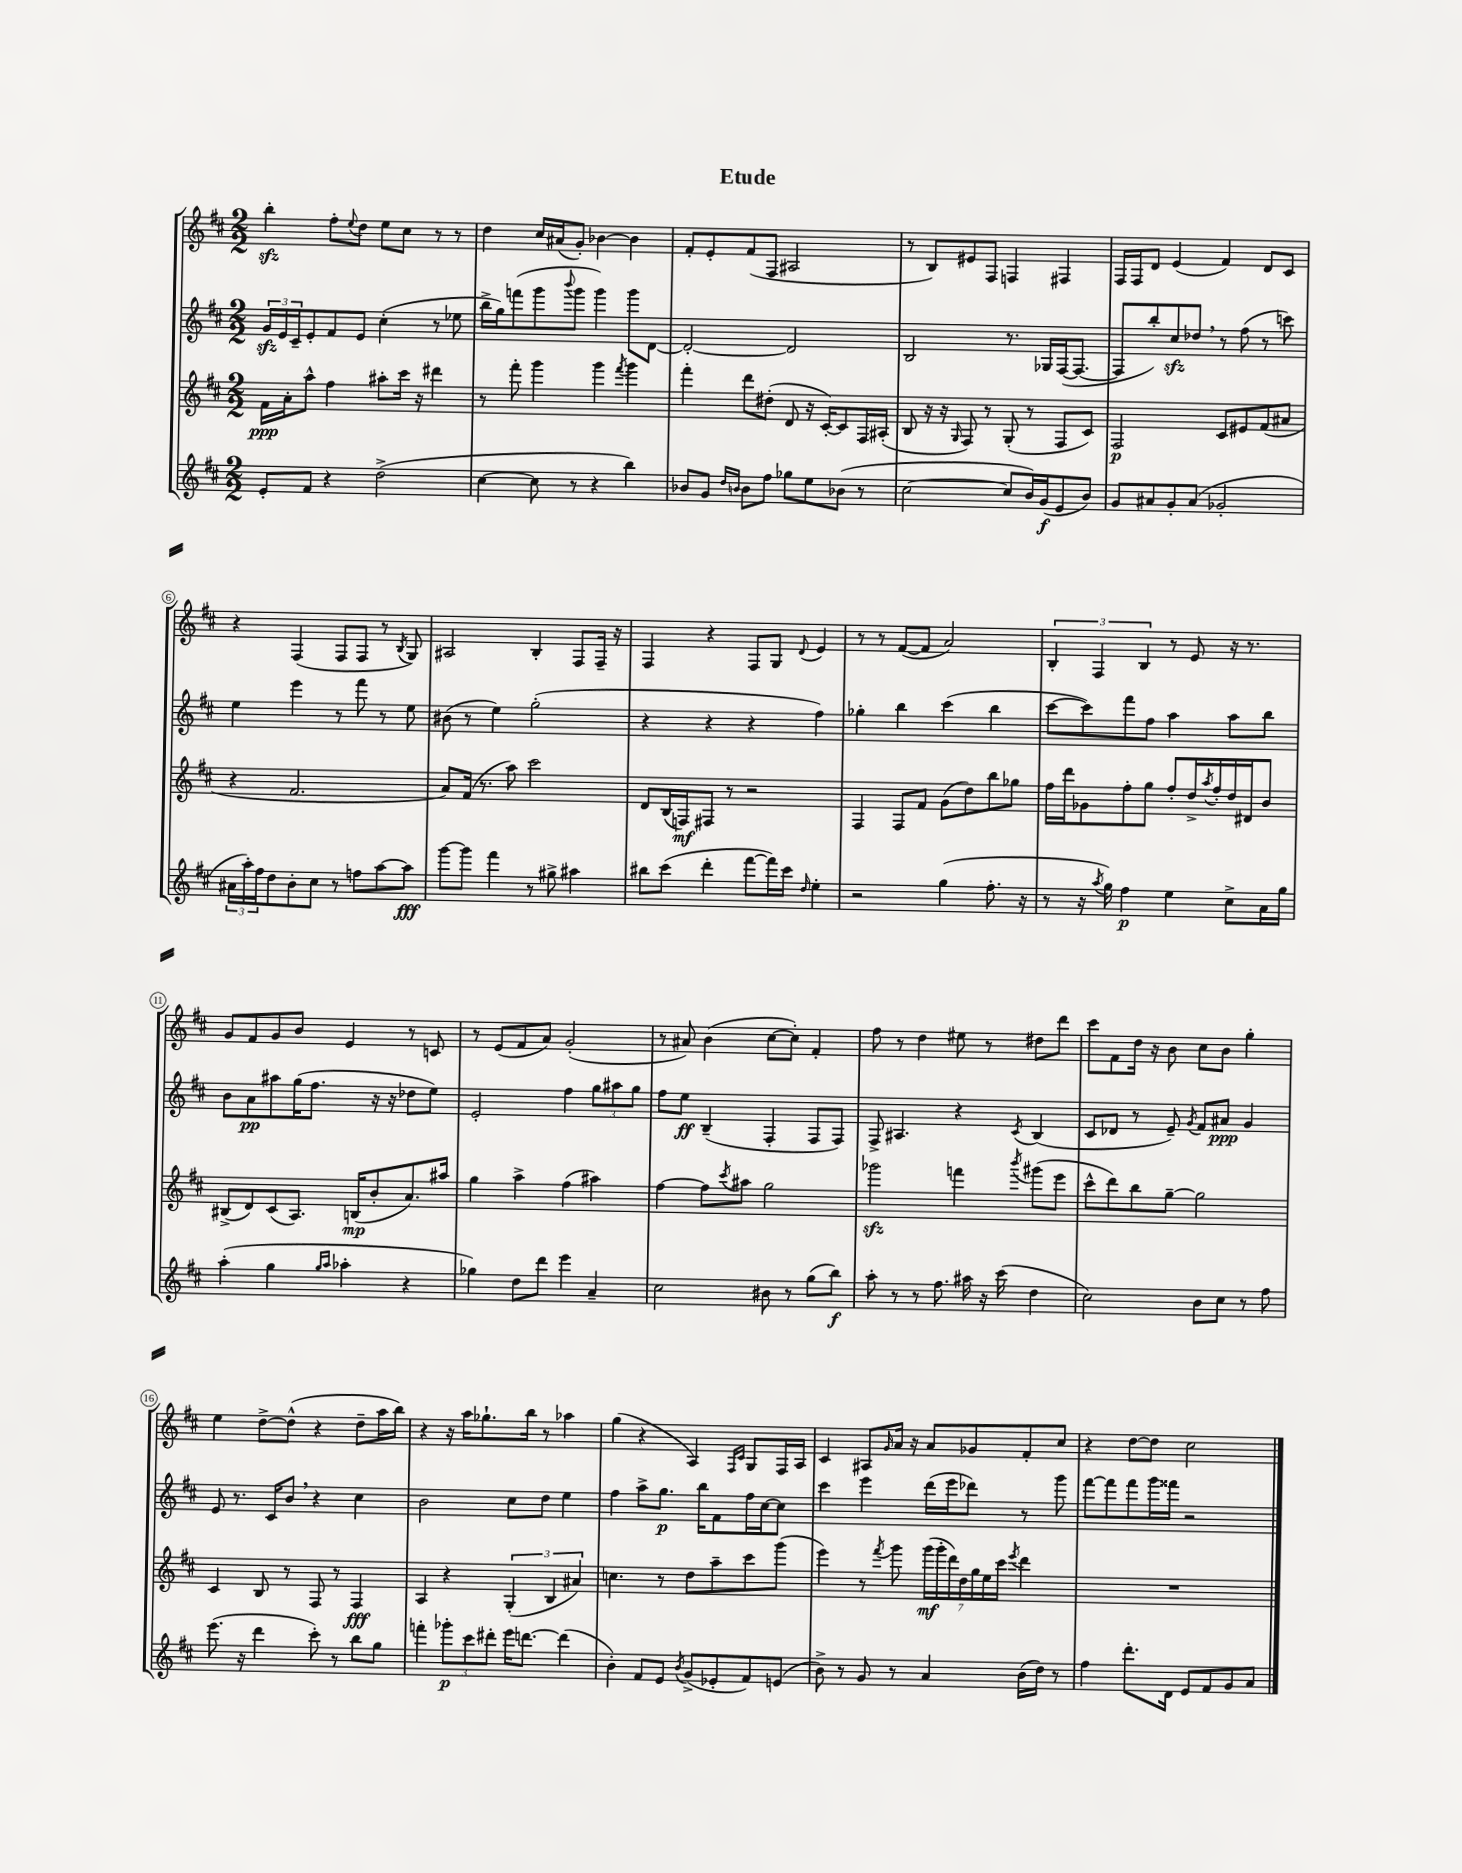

**kern	**kern	**kern	**kern
*staff4	*staff3	*staff2	*staff1
*clefG2	*clefG2	*clefG2	*clefG2
*k[f#c#]	*k[f#c#]	*k[f#c#]	*k[f#c#]
*M2/2	*M2/2	*M2/2	*M2/2
8e'	16f#	24g	4bb'
.	.	24e	.
.	16a'	.	.
.	.	24c#~	.
8f#	8aa^^	8e'	.
4r	4ff#	8f#	8ff#'
.	.	.	8qqee
.	.	8e	8dd
(2dd^	8aa#'	(4cc#'	8ee
.	16ccc#	.	8cc#
.	16r	.	.
.	4ddd#	8r	8r
.	.	8ee-	8r
=	=	=	=
[4cc#	8r	16bb^	4dd
.	.	16gg)	.
.	8fff#'	(8fff	.
8cc#]	4ggg	8ggg	16cc#
.	.	.	(16a#
.	.	8qqbbb	.
8r	.	8ggg	8g')
4r	4ggg	4ggg)	[4b-
.	8qfff#	.	.
4bb)	4ggg	8ggg	4b-]
.	.	[8d	.
=	=	=	=
8b-	4fff#'	2d'_	8f#'
8g	.	.	8e'
16qqdd	.	.	.
16qqb	.	.	.
8b	8ddd	.	(8f#
8ff#	(8dd#'	.	8F#
8gg-	8d	2d]	2A#
8ee	16r	.	.
.	[16c#')	.	.
(8b-	8c#]	.	.
8r	16F#	.	.
.	(16A#'	.	.
=	=	=	=
[2cc#	8B	2B	8r
.	16r	.	8B)
.	16r	.	.
.	16qqG	.	.
.	8F#)	.	8e#
.	8r	.	8F#
8cc#]	(8G'	8.r	4F
16b)	8r	.	.
(16g	.	16G-	.
8e	8F#	([16F#	4F#
.	.	8.F#_	.
8b)	8c#)	.	.
=	=	=	=
8g	2F#	8F#]	16F#
.	.	.	16F#
8a#	.	8bb')	8d
8g'	.	8cc#	(4e
(8a#	.	8dd-	.
2g-'	8c#	8r	4f#)
.	8e#	(8ff#	.
.	(8f#	8r	8d
.	8a#	8ccc)	8c#
=	=	=	=
24a#	4r	4ee	4r
24aa')	.	.	.
24ff#	.	.	.
8dd	.	.	.
8b'	2.f#	4eee	(4F#
8cc#	.	.	.
8r	.	8r	8F#
8ff	.	8fff#	8F#
[8aa	.	8r	8r
.	.	.	8qB
8aa]	.	8ee	8G)
=	=	=	=
[8ggg	8a)	(8b#	2A#
8ggg]	(16f#	8r	.
.	8.r	.	.
4fff#	.	4ee)	.
.	8aa)	.	.
8r	2ccc#	(2gg'	4B'
8gg#^	.	.	.
4aa#	.	.	8F#
.	.	.	16F#~
.	.	.	16r
=	=	=	=
8bb#	8d	4r	4F#
(8ccc#	(16B	.	.
.	16F)	.	.
4ddd'	8F#	4r	4r
.	8r	.	.
[8fff#	2r	4r	8F#
16fff#])	.	.	8G
16ccc#	.	.	.
16qqdd	.	.	8qqd
4ee'	.	4ff#)	4e
=	=	=	=
2r	4F#	4gg-'	8r
.	.	.	8r
.	8F#	4bb	([8f#
.	8f#	.	8f#]
(4gg	(8g	(4ccc#	2a)
.	8dd)	.	.
8.ff#'	8bb	4bb	.
.	8gg-	.	.
16r	.	.	.
=	=	=	=
8r	16ff#	[8ccc#	6B'
.	16ddd	.	.
16r	8g-	8ccc#])	.
.	.	.	6F#
8qaa	.	.	.
16gg)	.	.	.
4ff#	8ff#'	8fff#	.
.	.	.	6B
.	8gg	8ff#	.
4ee	8ff#'	4aa	8r
.	16dd^	.	8e
.	8qaa	.	.
.	16ff#'	.	.
8cc#^	16dd	8aa	16r
.	16d#	.	8.r
16a	8b	8bb	.
16gg	.	.	.
=	=	=	=
(4aa'	(8B#^	8b	8g
.	8d)	8a	8f#
4gg	(8c#	8aa#	8g
.	8.A)	(16gg	8b
.	.	8.ff#	.
16qqgg	.	.	.
16qqaa	.	.	.
4aa-'	.	.	4e
.	(16B	.	.
.	8b'	16r	.
.	.	16r	.
4r	8.a)	8dd-	8r
.	.	8ee)	8c
.	16aa#	.	.
=	=	=	=
4gg-)	4gg	2e'	8r
.	.	.	(8e
8dd	4aa^	.	8f#
8ddd	.	.	8a)
4eee	(4ff#	4ff#	(2g'
4a~	4aa#)	12gg	.
.	.	12aa#	.
.	.	12gg	.
=	=	=	=
2cc#	[4ff#	8ff#	8r
.	.	8ee	8a#)
.	8ff#]	(4B~	(4b
.	8qccc#	.	.
.	8aa#	.	.
8b#	2gg	4F#'	[8cc#
8r	.	.	8cc#'])
(8gg	.	8F#	4f#'
8bb)	.	8F#)	.
=	=	=	=
8aa'	2ggg-	8F#^	8ff#
8r	.	4.A#	8r
8r	.	.	4dd
8.ff#	.	.	.
.	4fff	4r	8ee#
16aa#	.	.	.
16r	.	.	8r
(16ccc#	.	.	.
.	8qbbb	8qc#	.
4dd	(8ggg#	(4B	8dd#
.	8eee	.	8ddd
=	=	=	=
2cc#)	8ccc#^^	8c#	8ccc#
.	8ddd)	8d-	8f#
.	8bb	8r	16dd
.	.	.	16r
.	[8gg~	8e~)	8b
.	.	8qg	.
8b	2gg]	8f#	8cc#
8cc#	.	8a#	8b
8r	.	4g	4gg'
8ff#	.	.	.
=	=	=	=
(8.eee	4c#	8e	4ee
.	.	8.r	.
16r	.	.	.
4ddd	8B	.	[8dd^
.	.	16c#	.
.	8r	8b	(8dd^^]
8ccc#')	8F#	4r	4r
8r	8r	.	.
8bb	4F#	4cc#	8dd~
8gg	.	.	16aa
.	.	.	16bb)
=	=	=	=
4fff'	4A	2b	4r
12ggg-'	4r	.	16r
.	.	.	16aa
12ccc#	.	.	.
.	.	.	8.gg-`
12ddd#'	.	.	.
16eee	(6G'	8cc#	.
[8.ddd	.	.	16bb
.	.	8dd	8r
.	6B	.	.
(4ddd]	.	4ee	4aa-
.	6a#)	.	.
=	=	=	=
4b')	4.cc	4ff#	(4gg
8f#	.	8aa^	4r
8e	8r	8.gg	.
8qb	.	.	.
(8g^	8dd	.	4A)
.	.	16bb	.
8e-'	8aa~	8f#	.
.	.	.	16qqF#
.	.	.	16qqc#
8f#)	8ccc#	16ff#	8G
.	.	[16cc#	.
(8e	(8ggg	8cc#]	16F#
.	.	.	16A
=	=	=	=
8b^)	4eee)	4ccc#	4c#
8r	.	.	.
8g	8r	4eee	8A#
.	8qfff#	.	16qqg
8r	8ggg	.	16a
.	.	.	16r
4a	(28ggg	(16ddd	8a
.	28ggg'	.	.
.	.	16eee	.
.	28ddd)	.	.
.	28dd	.	.
.	.	8ddd-)	8g-
.	28gg	.	.
.	28ee	.	.
.	28ccc#	.	.
.	8qeee	.	.
(16b	4ddd	8r	8f#'
16dd)	.	.	.
8r	.	8ggg	8cc#
=	=	=	=
4ff#	1r	[8fff#	4r
.	.	8fff#]	.
8.ddd'	.	8fff#	[8dd
.	.	16ggg	8dd]
16d	.	16fff##	.
8e	.	2r	2cc#
8f#	.	.	.
8g	.	.	.
8a	.	.	.
==	==	==	==
*-	*-	*-	*-
